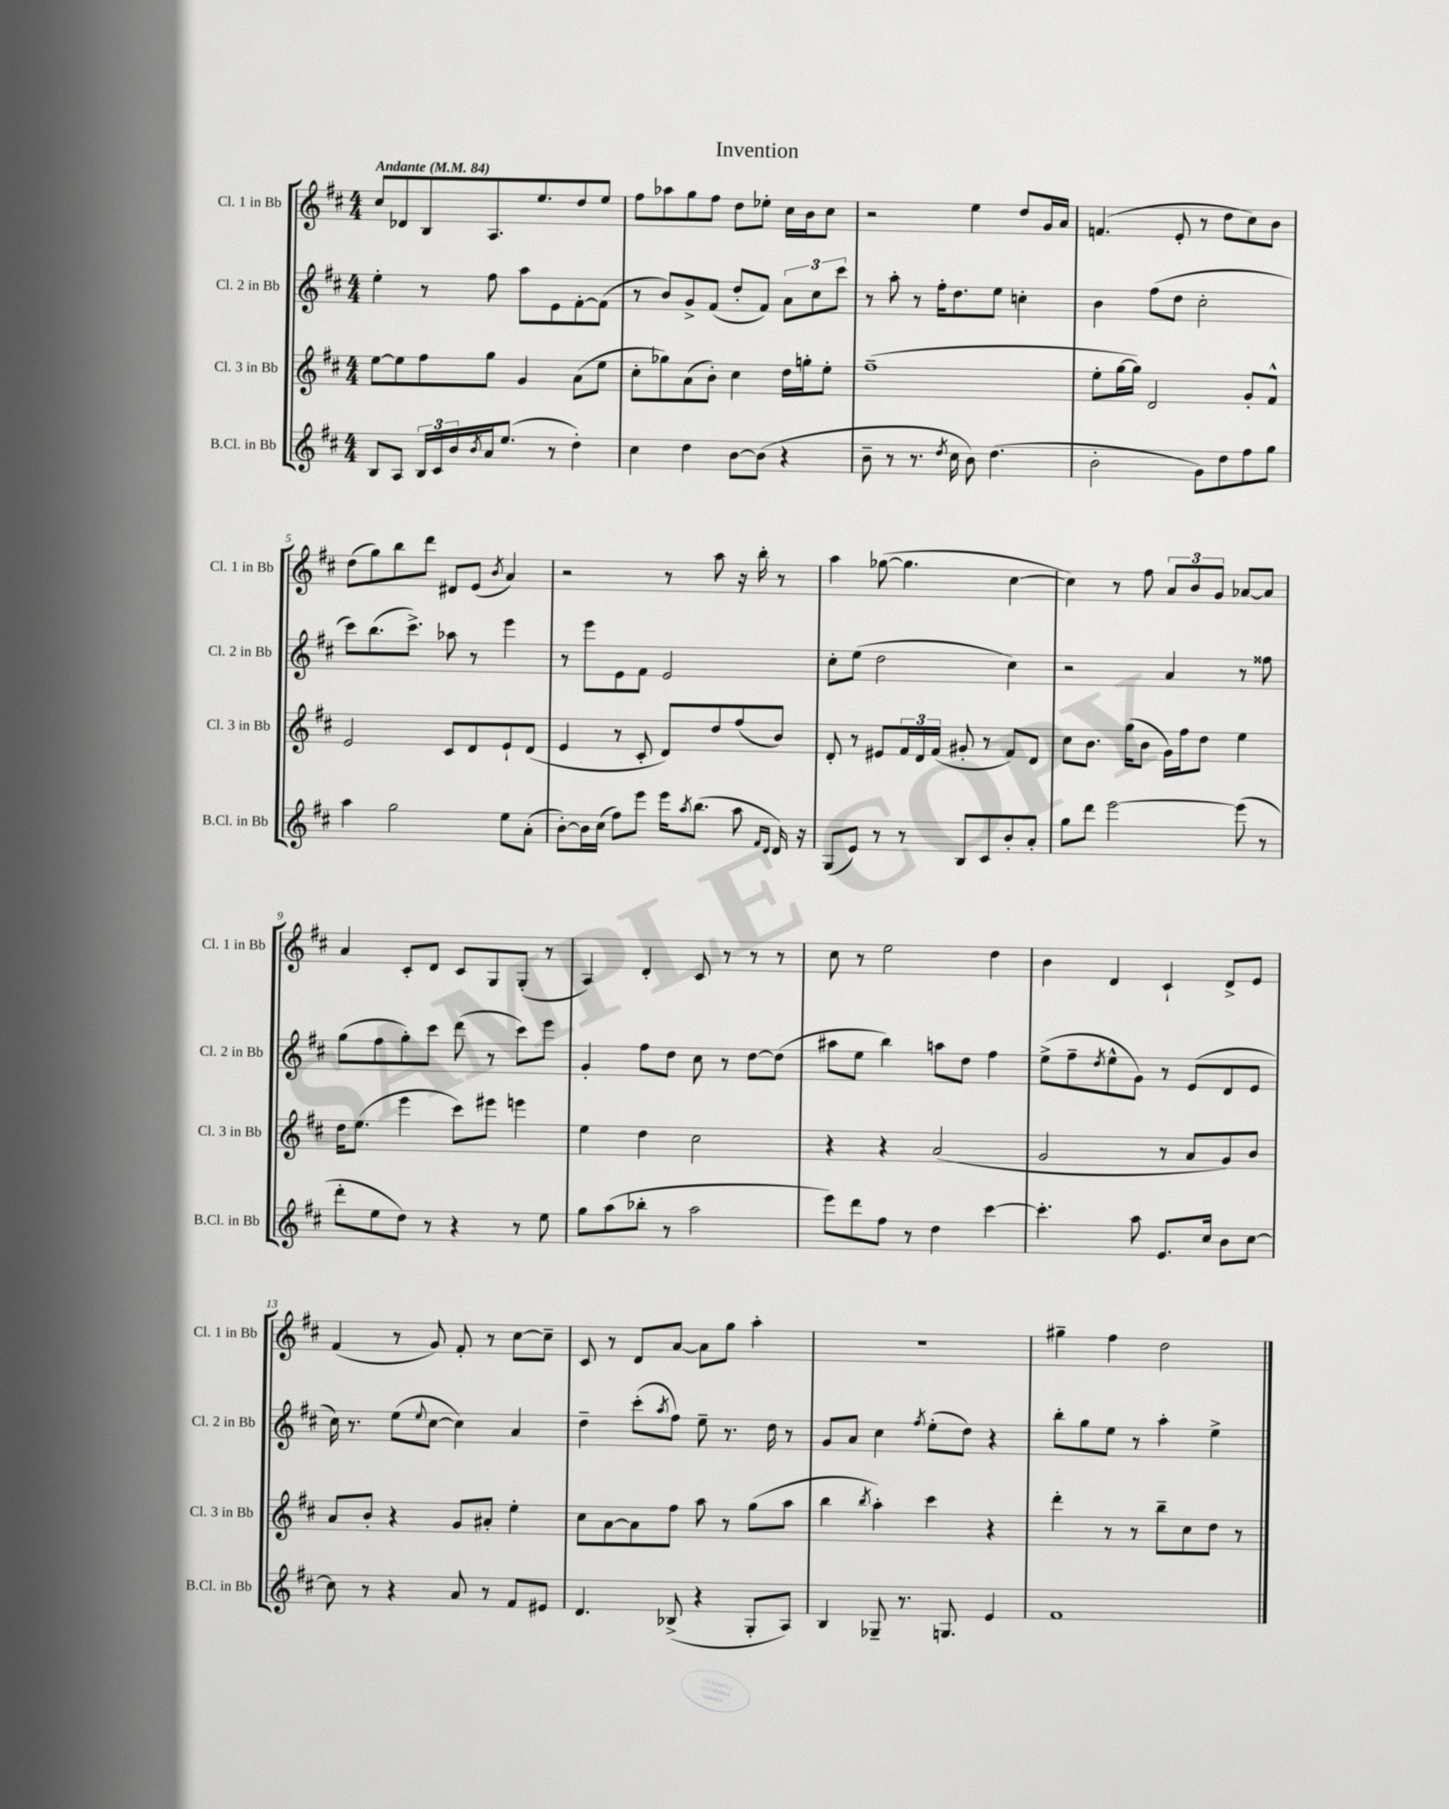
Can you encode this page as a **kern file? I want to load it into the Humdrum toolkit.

**kern	**kern	**kern	**kern
*staff4	*staff3	*staff2	*staff1
*clefG2	*clefG2	*clefG2	*clefG2
*k[f#c#]	*k[f#c#]	*k[f#c#]	*k[f#c#]
*M4/4	*M4/4	*M4/4	*M4/4
*MM84	*MM84	*MM84	*MM84
8B/L	[8ee\L	4ee'\	8cc#/L
8A/J	8ee\]	.	8d-/
24B/LL	8ff#\	8r	8B/
24c#/	.	.	.
24b/	.	.	.
8qb/	.	.	.
16a/J	8gg\J	8ff#\	8.A/
(8.ee/J	.	.	.
.	4g/	8aa\L	.
.	.	.	8.ee/
8r	.	8e\	.
4dd'\)	(8a\L	[8f#'\	8dd/
.	8ee\J	(8f#\]J	8ee/J
=	=	=	=
4cc#\	8cc#'\L	8r	8ff#\L
.	8gg-\)	8b/L)	8aa-\
4dd\	(8a\	8g^/	8gg\
.	8b'\J)	(8f#/J	8ff#\J
[8b\L	4cc#\	8dd'/L	8dd\L
(8b\]J	.	8f#/J)	8ee-'\J
4r	16dd\LL	12a\L	16cc#\LL
.	16gg'\J	.	16b\J
.	.	12cc#\	.
.	8ee'\J	.	8cc#\J
.	.	12ccc#\J	.
=	=	=	=
8b~\	(1ff#~	8r	2r
8r	.	8aa'\	.
8.r	.	8r	.
.	.	16ff#'\LK	.
8qdd/	.	.	.
16cc#\	.	8.dd\	.
8b\)	.	.	4ee\
(4.dd\	.	8ee\J	.
.	.	4cc'\	8dd/L
.	.	.	16g/L
.	.	.	16a/JJ
=	=	=	=
2b'\	8ee'\L	4b\	(4.f/
.	[16gg\L	.	.
.	16gg\]JJ)	.	.
.	2d/	(8ff#\L	.
.	.	8dd\J	8e'/
8g\L)	.	2cc#'\	8r
8dd\	.	.	8dd\L
8ff#\	8g'/L	.	8cc#\)
8gg\J	8f#^^/J	.	8b\J
=	=	=	=
4aa\	2e/	8ccc#\L)	(8dd\L
.	.	(8.bb\	8gg\)
2gg\	.	.	8bb\
.	.	8.ccc#^\J)	.
.	.	.	8ddd\J
.	8c#/L	8aa-\	8d#/L
.	8d/	8r	(8e/J
.	.	.	8qb/
8ee\L	8e`/	4eee\	4a/)
(8a'\J	(8d/J	.	.
=	=	=	=
[8b'\L)	4e/	8r	2r
16b\]L	.	8eee\L	.
(16cc#\JJ	.	.	.
8ff#\L)	8r	8e\	.
8eee\J	8c#'/	8f#\J	.
16eee\LK	8d/L)	2e/	8r
8qaa/	.	.	.
(8.bb\J	.	.	.
.	8dd/	.	8aa\
8aa\	(8ff#/	.	16r
.	.	.	16bb'\
16qqf#/LL	.	.	.
16qqd/JJ	.	.	.
16d/)	8b/J)	.	8r
16r	.	.	.
=	=	=	=
(8G/L	8d'/	8cc#'\L	4aa\
8e/J)	8r	(8ee\J	.
8r	8e#/L	2dd\	([8gg-\
8r	24f#/L	.	4.gg-\]
.	24d/	.	.
.	(24f#/JJ	.	.
8B/L	8g#'/	.	.
8c#/	8r	.	.
8b'/	8f#/L)	4cc#\)	[4cc#\
8a'/J	8d/J	.	.
=	=	=	=
8gg\L	8cc#\L	2r	4cc#\])
8ddd\J	8.b\J	.	.
[2eee\	.	.	8r
.	(16gg\LK	.	.
.	8b\J	.	8ff#\
.	16g\LL)	4a/	12a/L
.	16ff#\J	.	.
.	.	.	12b/
.	8dd\J	.	.
.	.	.	12g/J
(8eee\]	4ee\	8r	[8a-/L
8r	.	8ff##\	8a-/]J
=	=	=	=
8ddd'\L	16dd\LK	(8gg\L	4a/
.	(8.ee\J	.	.
8ee\	.	8ff#\	.
8dd\J)	4eee\	8gg'\)	8c#'/L
8r	.	8ccc#\J	8d/J
4r	8ccc#\L)	(8ddd\	8c#/L
.	8eee#\J	8r	8G/
8r	4eee\	8ccc#\L)	(8G'/J
8ee\	.	8eee\J	8r
=	=	=	=
8gg\L	4ee\	4g'/	4A/)
(8aa\	.	.	.
8bb-'\J	4dd\	8ff#\L	4d'/
8r	.	8dd\J	.
2aa\	2cc#\	8cc#\	8c#/
.	.	8r	8r
.	.	[8dd\L	8r
.	.	(8dd\]J	8r
=	=	=	=
8eee\L)	4r	8aa#\L	8cc#\
8ddd\	.	8ee\J	8r
8ff#\J	4r	4bb\)	2ee\
8r	.	.	.
4dd\	(2a/	8aa\L	.
.	.	8dd\J	.
[4ccc#\	.	4ff#\	4dd\
=	=	=	=
4.ccc#'\]	2g/	(8ee^\L	4b\
.	.	8ff#~\	.
.	.	8qdd/	.
.	.	8ee^^\	4d/
8aa\	.	8g\J)	.
8.e/L	8r	8r	4c#`/
.	8a/L	(8e/L	.
16cc#/Jk	.	.	.
8b\L	8g/)	8d/	8d^/L
[8cc#\J	8b/J	8e/J	8e/J
=	=	=	=
8cc#\]	8a/L	16cc#\)	(4f#/
.	.	8.r	.
8r	8b'/J	.	.
4r	4r	(8ee\L	8r
.	.	8qqee/	.
.	.	[8cc#\J	8g/)
8a/	8g/L	4cc#\])	8f#'/
8r	8a#'/J	.	8r
8f#/L	4ee'\	4a/	[8cc#\L
8e#/J	.	.	8cc#~\]J
=	=	=	=
4.d/	8cc#\L	4dd~\	8c#/
.	[8a\	.	8r
.	8a\]	(8ccc#'\L	8d/L
.	.	8qaa/	.
(8B-^/	8ff#\J	8ff#\J)	[8a/J
4r	8aa\	8ee~\	8a\]L
.	8r	8.r	8gg\J
8G'/L	(8gg\L	.	4aa'\
.	.	16dd\	.
8A/J)	8aa\J	8r	.
=	=	=	=
4B/	4bb\	8g/L	1r
.	.	8a/J	.
.	8qbb/	.	.
8G-~/	4aa'\)	4cc#\	.
8.r	.	.	.
.	.	8qff#/	.
.	4ccc#\	(8ee'\L	.
8.G/	.	.	.
.	.	8dd\J)	.
4e/	4r	4r	.
=	=	=	=
1f#	4ddd'\	8bb'\L	4gg#~\
.	.	8gg\	.
.	8r	8ee\J	4ff#\
.	8r	8r	.
.	8bb~\L	4aa'\	2dd\
.	8cc#\	.	.
.	8dd\J	4ee^\	.
.	8r	.	.
==	==	==	==
*-	*-	*-	*-
